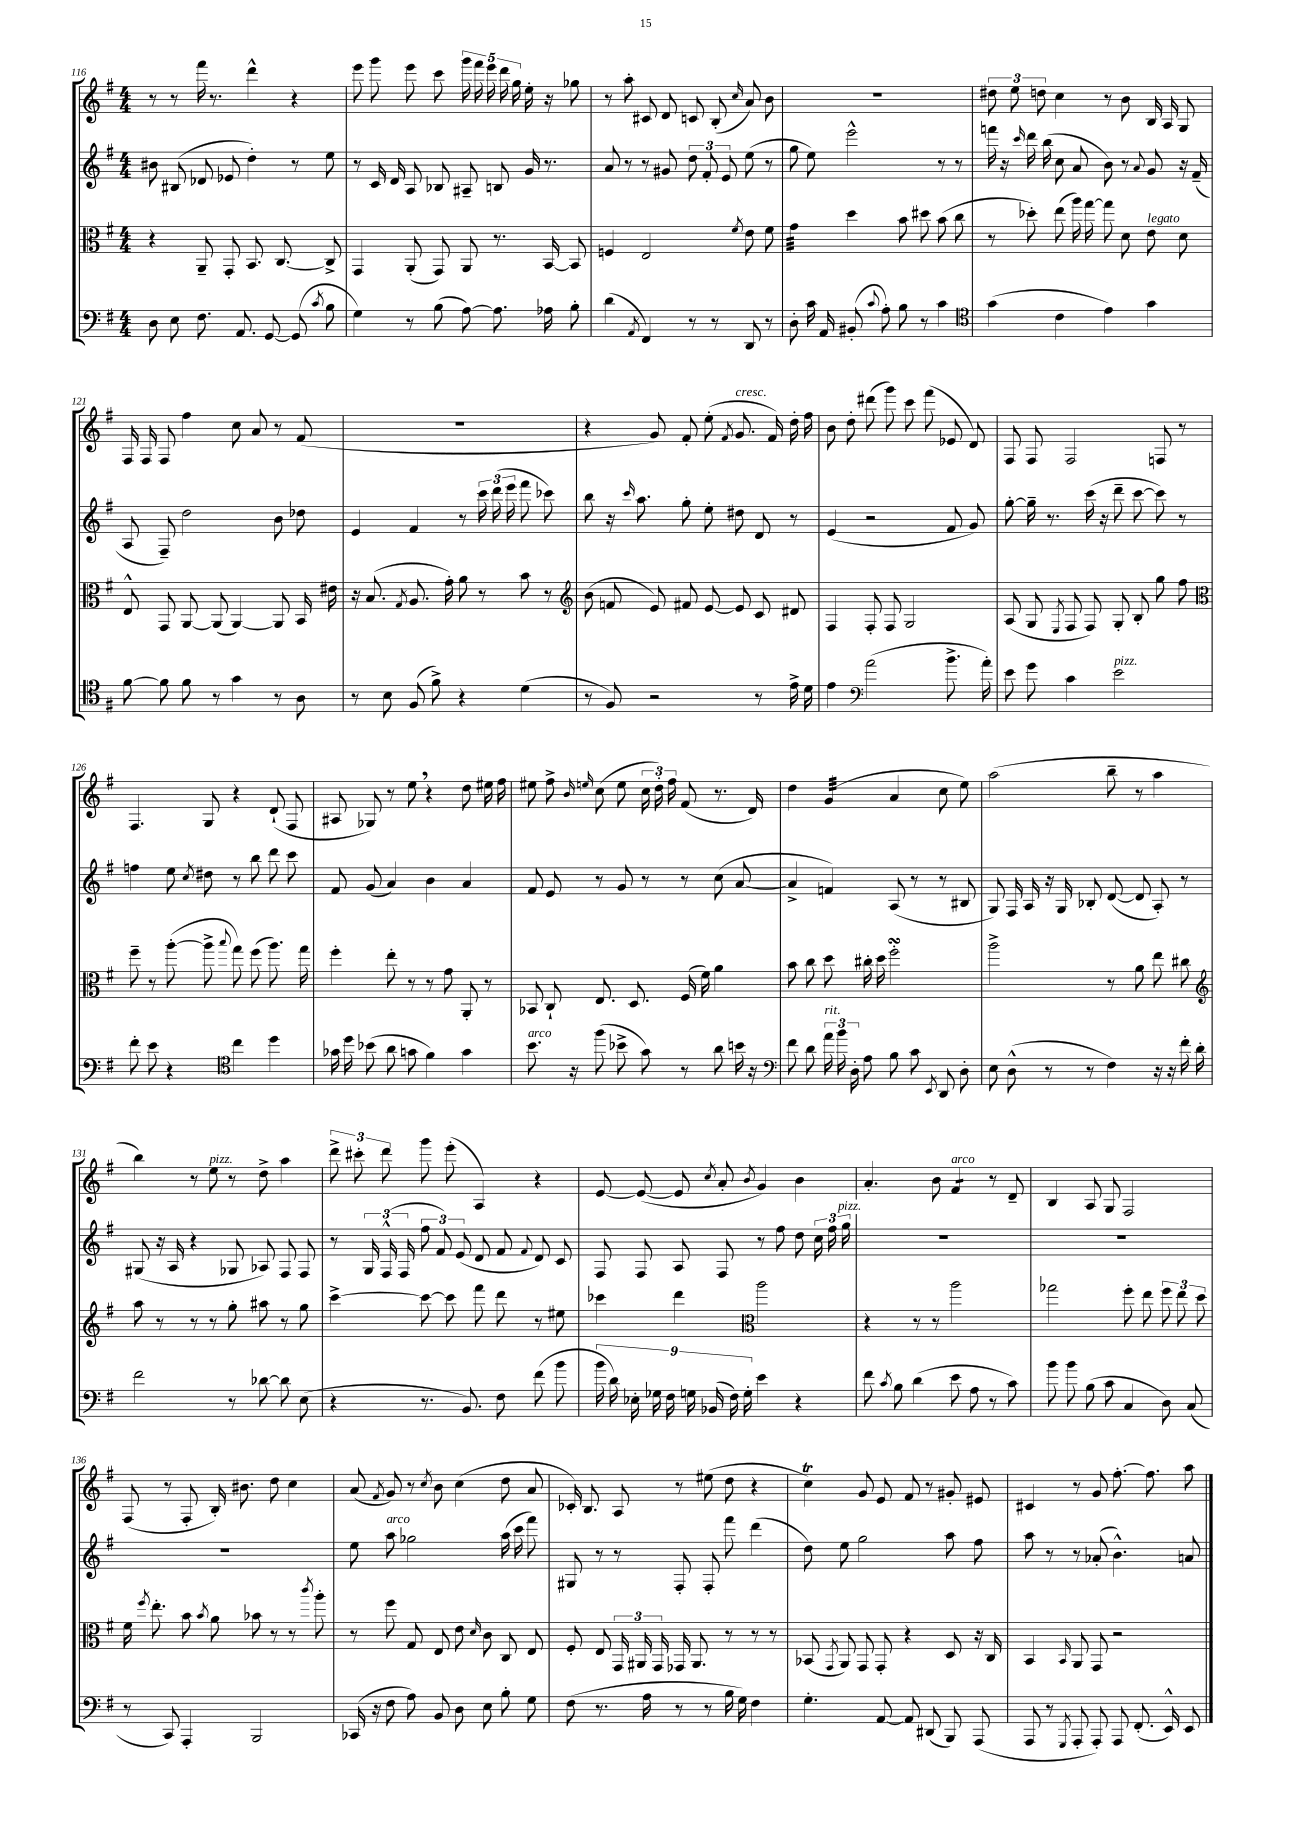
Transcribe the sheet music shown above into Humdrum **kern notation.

**kern	**kern	**kern	**kern
*staff4	*staff3	*staff2	*staff1
*clefF4	*clefC3	*clefG2	*clefG2
*k[f#]	*k[f#]	*k[f#]	*k[f#]
*M4/4	*M4/4	*M4/4	*M4/4
8D	4r	8b#	8r
8E	.	(8B#	8r
8.F#	8AA~	8d-	16fff#
.	.	.	8.r
.	8GG'	8e-	.
8.AA	.	.	.
.	8.BB	4dd')	4ddd^^
[8GG	.	.	.
.	[8.C	.	.
(8GG]	.	8r	4r
8qc	.	.	.
8B	8C^]	8ee	.
=	=	=	=
4G)	4GG	8r	8eee
.	.	16c	8ggg
.	.	16d	.
8r	(8AA'	8A	8eee
(8B	8GG)	8B-	8ccc
[8A)	8AA	8A#~	20ggg
.	.	.	20fff#
.	.	.	20eee
8.A]	8.r	8B	.
.	.	.	20ddd
.	.	.	20gg
.	.	16g	16ee'
16A-	[16BB	8.r	16r
8B'	8BB]	.	8gg-
=	=	=	=
(4d	4F	8a	8r
.	.	8r	8aa'
8qAA	.	.	.
4FF#)	2E	8r	8c#
.	.	8g#	8d
8r	.	12dd	8c
.	.	12f#'	.
8r	.	.	(8B'
.	.	12e	.
.	8qf#	.	16qqcc
8DD	8e	(8ee	8a)
8r	8f#	8r	8b
=	=	=	=
8D'	4g	8gg	1r
16c	.	8ee)	.
16AA	.	.	.
(8BB#'	4dd	2eee^^	.
8qqc	.	.	.
8A')	.	.	.
8B	8b	.	.
8r	8dd#	.	.
4c	(8b	8r	.
.	8cc	8r	.
=	=	=	=
*clefC4	*	*	*
(4g	8r	16fff	12dd#
.	.	16r	.
.	.	.	12ee
.	.	16qqccc	.
.	8dd-')	16ddd	.
.	.	.	12dd
.	.	(16bb	.
4c	(8ee	8cc	4cc
.	16aa)	8a	.
.	[16gg	.	.
4e)	8gg]	8b)	8r
.	8d	8r	8b
.	.	8qqa	.
4g	8e	8g	16B
.	.	.	16A
.	8d	16r	8G
.	.	(16f#~	.
=	=	=	=
[8f#	8E^^	8A	16F#
.	.	.	16F#
8f#]	8GG	8F#~)	8F#
8f#	[8AA	2dd	4ff#
8r	(8AA]	.	.
4g	[4AA)	.	8cc
.	.	.	8a
8r	8AA]	8b	8r
8A	16BB	8dd-	(8f#
.	16e#	.	.
=	=	=	=
8r	16r	4e	1r
.	(8.B	.	.
8B	.	.	.
.	8qG	.	.
(8F#	8.A	4f#	.
8f#^)	.	.	.
.	16g')	.	.
4r	8a	8r	.
.	8r	24ccc	.
.	.	(24ddd	.
.	.	24eee	.
(4d	8b	8fff#	.
.	8r	8ccc-)	.
=	=	=	=
*	*clefG2	*	*
8r	(8b	8bb	4r
8F#)	8f	16r	.
.	.	16qqccc	.
.	.	8.aa	.
2r	8e)	.	8g)
.	8f#	8gg'	8f#'
.	[8e	8ee'	(8ee'
.	.	.	8qf#
.	8e]	8dd#	8.g
8r	8c	8d	.
.	.	.	16f#)
16e^	8d#	8r	16dd'
16d	.	.	16ff#
=	=	=	=
4e	4F#	(4e	8b
.	.	.	8dd'
*clefF4	*	*	*
(2a	8F#'	2r	(8ddd#
.	8F#	.	8ggg)
.	2G	.	8ccc
.	.	.	(8fff#
8.b^	.	8f#	8e-
.	.	8g)	8d)
16a')	.	.	.
=	=	=	=
8e	(8A	[8gg'	8F#
8g	8G	16gg~]	8F#
.	.	8.r	.
.	8qE	.	.
4c	8F#	.	2F#
.	8F#)	(16ccc	.
.	.	16r	.
2e	8G'	8ddd~	.
.	8B'	[8ccc	.
.	8gg	8ccc])	8F
.	8ff#	8r	8r
=	=	=	=
*	*clefC3	*	*
8f#'	8ff#~	4ff	4.F#
8e	8r	.	.
4r	([8aa'	8ee	.
.	.	8qcc	.
.	8aa^]	8dd#	8G
*clefC4	*	*	*
.	8qqbb	.	.
4cc	8gg)	8r	4r
.	(8ff#	8bb	.
4dd	8.aa)	8ddd	(8d`
.	.	8ccc	8F#
.	16gg	.	.
=	=	=	=
16g-	4ff#'	8f#	8A#
16dd	.	.	.
(8b-	.	(8g	8G-)
8a	8ee'	4a)	8r
8g	8r	.	8ee
4f#)	8r	4b	4r
.	8g	.	.
4g	8AA'	4a	8dd
.	8r	.	16ee#
.	.	.	16ff#
=	=	=	=
8.b	8BB-	8f#	8ee#
.	8C`	8e	8ff#^
16r	.	.	.
.	.	.	16qqb
.	.	.	16qqee
(8ff#	8.E	8r	(8cc
8b-^	.	8g	8ee
.	8.D	.	.
8g)	.	8r	24cc
.	.	.	24dd')
.	.	.	24ff#
8r	(16F#	8r	(8f#
.	16f#)	.	.
8a	4a	(8cc	8.r
16b	.	[8a	.
16r	.	.	16d)
=	=	=	=
*clefF4	*	*	*
8f#	8b	4a^]	4dd
8d	8cc	.	.
24a	8dd	4f)	(4g
24b	.	.	.
24D'	.	.	.
8A	16cc#'	.	.
.	16dd	.	.
8B	2ff#'	(8A	4a
8c	.	8r	.
8qEE	.	.	.
8DD	.	8r	8cc
8D'	.	8B#	8ee)
=	=	=	=
8E	2aa^	8G)	(2aa
(8D^^	.	16F#	.
.	.	16A	.
8r	.	16r	.
.	.	16G	.
8r	.	8B-'	.
4F#)	8r	([8d	8bb~
.	8a	8d]	8r
16r	8ee	8A')	4aa
16r	.	.	.
16f#'	8cc#	8r	.
16d'	.	.	.
=	=	=	=
*	*clefG2	*	*
2f#	8aa	(8G#	4bb)
.	8r	16r	.
.	.	16A	.
.	8r	4r	8r
.	8r	.	8ee
8r	8gg'	8G-	8r
[8d-	8aa#	8A-)	8dd^
8d-]	8r	8F#	4aa
(8E	8gg	8F#	.
=	=	=	=
4r	[4ccc^	8r	12ddd^
.	.	.	12ccc#'
.	.	24G	.
.	.	(24F#^^	12ddd
.	.	24F#	.
8.r	8ccc_	12ff#	8ggg
.	.	12f#)	.
.	8ccc]	.	(8eee'
.	.	(12e	.
8.BB)	.	.	.
.	8fff#	8d	4A)
8F#	8ddd	8f#	.
.	.	8qqf#	.
(8f#	8r	8d)	4r
8b	8ee#	8c	.
=	=	=	=
18b	4ccc-	8F#	[8e
18d)	.	.	.
18E-'	.	.	.
.	.	8F#	(8e_
18G-	.	.	.
18F#	.	.	.
.	4ddd	8A	8e]
18G	.	.	.
(18BB-	.	.	.
.	.	.	8qcc
.	.	8F#	8a'
18F#)	.	.	.
18G'	.	.	.
*	*clefC3	*	*
.	.	.	8qb
4e	2aa	8r	4g)
.	.	8ff#	.
4r	.	8dd	4b
.	.	24cc	.
.	.	24ff#	.
.	.	24gg	.
=	=	=	=
8f#	4r	1r	4.a'
8qc	.	.	.
8B	.	.	.
(4d	8r	.	.
.	8r	.	8b
8e	2aa	.	4f#
8A	.	.	.
8r	.	.	8r
8c)	.	.	8d~
=	=	=	=
8b	2gg-	1r	4B
8b	.	.	.
(8B	.	.	8A
8c	.	.	8G
4C	8ff#'	.	2F#
.	8ee	.	.
8D)	12ff#	.	.
.	12ee	.	.
(8C	.	.	.
.	12dd	.	.
=	=	=	=
8r	16f#	1r	(8F#
.	8qff#	.	.
.	8.ee'	.	.
8CC)	.	.	8r
4AAA'	8b	.	8F#'
.	8qb	.	.
.	8a	.	16B')
.	.	.	8.b#
2BBB	8b-	.	.
.	8r	.	8dd
.	8r	.	4cc
.	8qccc	.	.
.	8aa'	.	.
=	=	=	=
(16CC-	8r	8ee	(8a
16r	.	.	.
.	.	.	8qf#
8F#	8ff#	8aa	8g)
8A)	8G	2gg-	8r
.	.	.	8qcc
8BB	8E	.	8b
8D	8e	.	(4cc
.	16qqd	.	.
8E	8c	.	.
8B'	8C	(16aa	8dd
.	.	16ccc	.
8G	8E	8fff#)	8a
=	=	=	=
(8F#	8F#'	8G#	16c-')
.	.	.	8.B
8.r	8E	8r	.
.	24GG	8r	8A
.	24AA#	.	.
16A	.	.	.
.	24GG	.	.
8r	16GG-	8F#'	8r
.	8.AA#	.	.
8r	.	8F#'	(8ee#
16B	8r	8fff#	8dd
16G)	.	.	.
4F#	8r	(4ddd	4r
.	8r	.	.
=	=	=	=
4.G'	(8BB-	8dd)	4cc)
.	8qGG	.	.
.	8AA)	8ee	.
.	8GG	2gg	8g
[8AA	8GG'	.	8e
8AA]	4r	.	8f#
(8DD#	.	.	8r
8BBB)	8D	8aa	8g#'
(8AAA	16r	8ff#	8e#
.	16C	.	.
=	=	=	=
8AAA	4BB	8aa	4c#
8r	.	8r	.
8qGGG	16qqBB	.	.
8AAA'	8AA	8r	8r
8AAA')	8GG	(8a-'	8g
8AAA	2r	4.b^^)	[8.ff#'
(8.FF#'	.	.	.
.	.	.	8.ff#]
16EE^^)	.	.	.
8EE	.	8a	8aa
==	==	==	==
*-	*-	*-	*-
